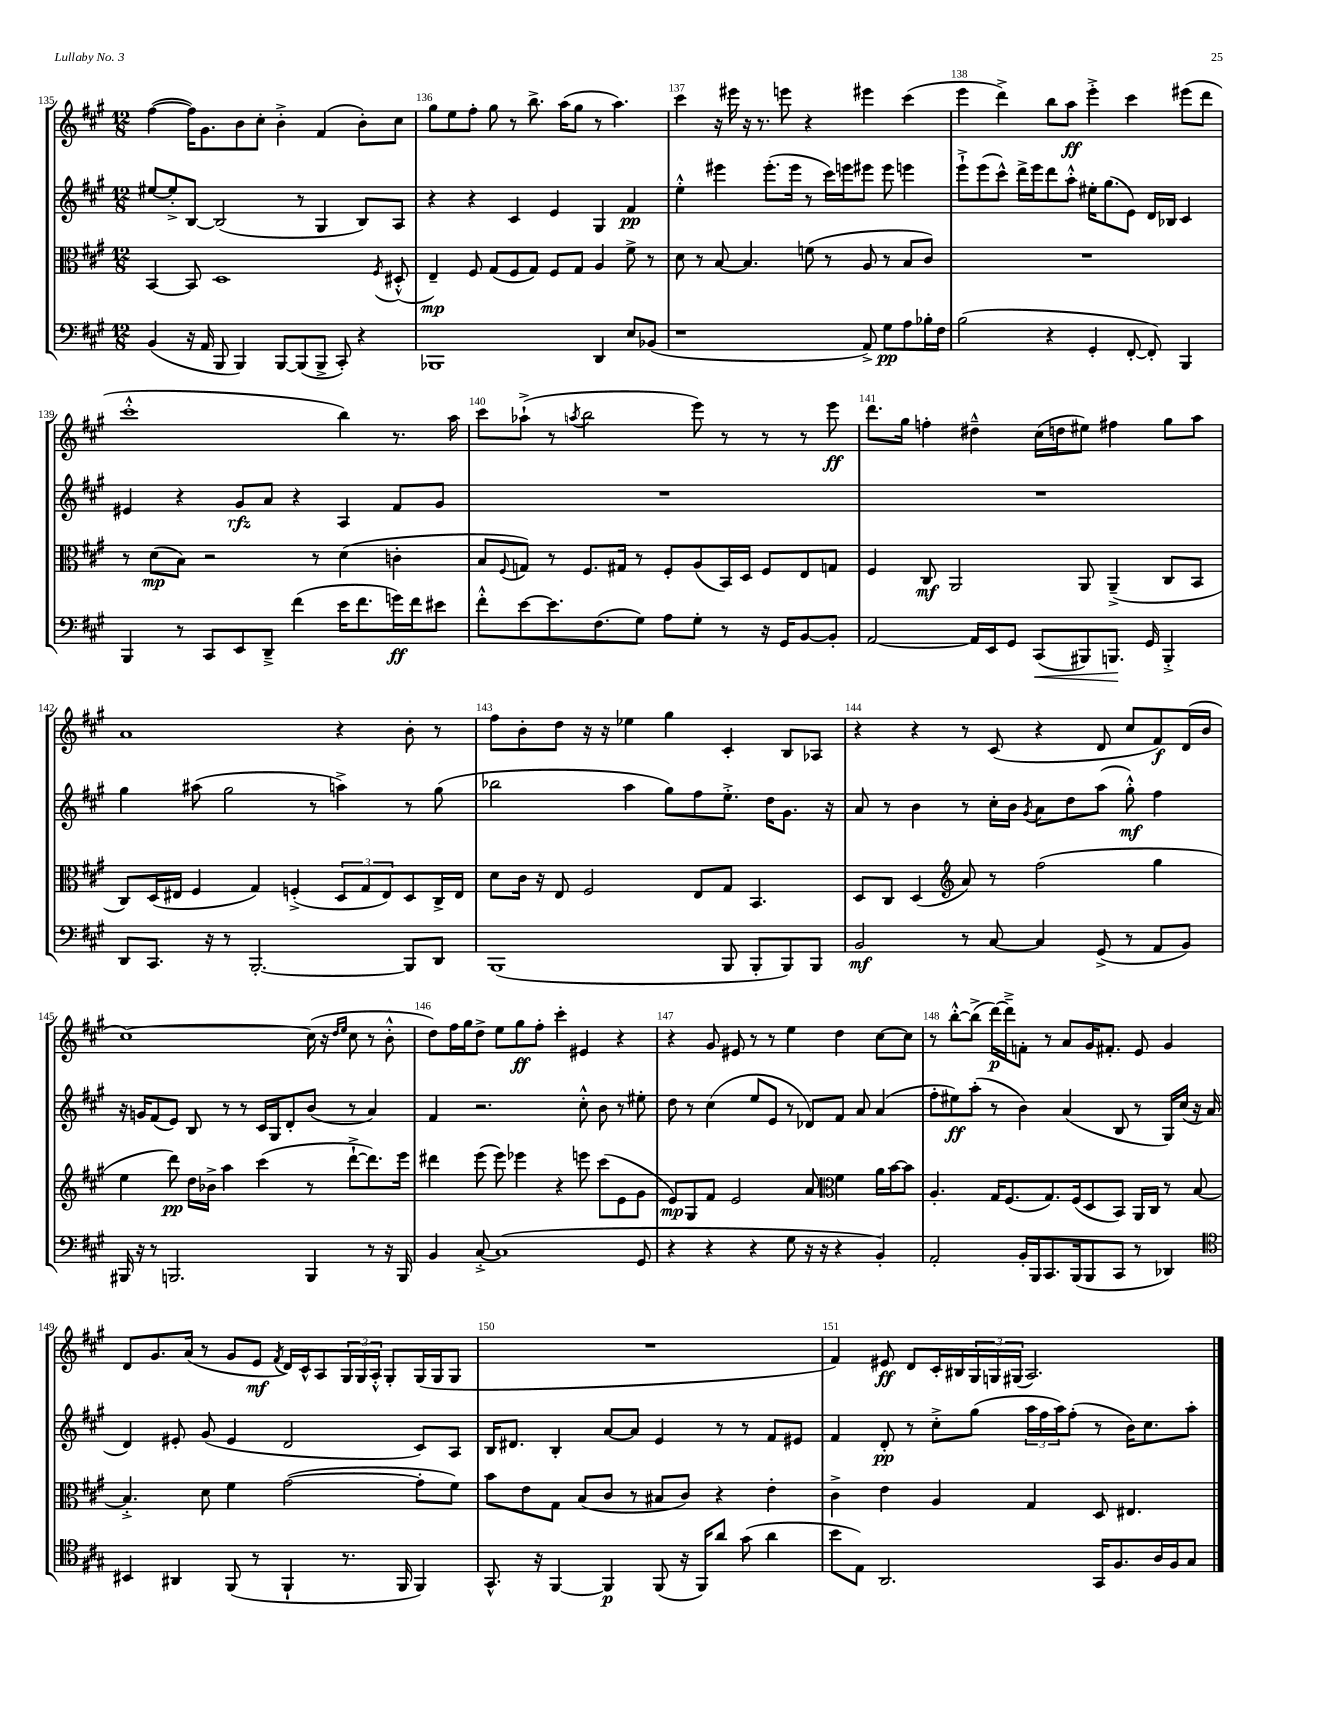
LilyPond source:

<<
\new StaffGroup <<
\new Staff = "s0" {
    \clef treble \key a \major \numericTimeSignature \time 12/8
    fis''4~( fis''16) gis'8. b'8 cis''8-. b'4-.-> fis'4( b'8-.) cis''8 |
    gis''8 e''8 fis''8-. gis''8 r8 b''8.-> a''16( gis''8 r8 a''4.) |
    cis'''4 r16 eis'''16 r16 r8. e'''8 r4 eis'''4 cis'''4( |
    e'''4 d'''4->) b''8 a''8\ff e'''4-.-> cis'''4 eis'''8( d'''8 |
    cis'''1-.-^ b''4) r8. a''16 |
    cis'''8 aes''8-!->( r8 \acciaccatura { a''8 } b''2 e'''8) r8 r8 r8 e'''8\ff |
    d'''8. gis''16 f''4-. dis''4---^ cis''16( d''16 eis''8) fis''4 gis''8 a''8 |
    a'1 r4 b'8-. r8 |
    fis''8 b'8-. d''8 r16 r16 ees''4 gis''4 cis'4-. b8 aes8 |
    r4 r4 r8 cis'8( r4 d'8 cis''8 fis'8\f) d'16( b'16 |
    cis''1~) cis''16( r16 \grace { d''16 e''16 } cis''8 r8 b'8-.-^ |
    d''8) fis''16 gis''16 d''8-> e''8 gis''8\ff fis''8-. cis'''4-. eis'4 r4 |
    r4 gis'8 eis'8 r8 r8 e''4 d''4 cis''8~ cis''8 |
    r8 b''8~-.-^ b''8->( d'''16~\p) d'''16---> f'8-. r8 a'8 gis'16 fis'8.-. e'8 gis'4 |
    d'8 gis'8. a'16( r8 gis'8 e'8\mf \acciaccatura { fis'8 } d'16) cis'16-^ a8 \tuplet 3/2 { gis16 gis16 a16-.-^ } gis8-. gis16( gis16 gis8 |
    R1. |
    fis'4) eis'8\ff d'8 cis'16-. bis16 \tuplet 3/2 { gis16 g16 gis16( } a2.) \bar "|." |
}
\new Staff = "s1" {
    \clef treble \key a \major \numericTimeSignature \time 12/8
    eis''8~ eis''8-.-> b8~ b2( r8 gis4 b8) a8 |
    r4 r4 cis'4 e'4 gis4 fis'4\pp |
    e''4-.-^ eis'''4 eis'''8.-.( eis'''16 r8 cis'''16) e'''16 eis'''8 eis'''8 e'''4 |
    e'''8-!-> e'''8( cis'''8-^) d'''16-> e'''16 d'''8 a''8-.-^ eis''16-. gis''8.( e'8) d'16 bes16 cis'4 |
    eis'4 r4 gis'8\rfz a'8 r4 a4 fis'8 gis'8 |
    R1. |
    R1. |
    gis''4 ais''8( gis''2 r8 a''4->) r8 gis''8( |
    bes''2 a''4 gis''8) fis''8 e''8.-.-> d''16 gis'8. r16 |
    a'8 r8 b'4 r8 cis''16-. b'16 \acciaccatura { gis'8 } a'8 d''8 a''8( gis''8-.-^\mf) fis''4 |
    r16 g'16 fis'8( e'8) b8 r8 r8 cis'16 gis16 d'8-. b'8( r8 a'4) |
    fis'4 r2. cis''8-.-^ b'8 r8 eis''8-. |
    d''8 r8 cis''4( e''8 e'8 r8 des'8) fis'8 a'8 a'4( |
    fis''8-. eis''8\ff) a''8-.( r8 b'4) a'4( b8 r8 gis16) cis''16( r16 a'16 |
    d'4) eis'8-. gis'8( eis'4 d'2 cis'8) a8 |
    b16 dis'8. b4-. a'8~ a'8 e'4 r8 r8 fis'8 eis'8 |
    fis'4 d'8-.\pp r8 cis''8-.-> gis''8( \tuplet 3/2 { a''16 fis''16 a''16) } fis''8-.( r8 b'16) cis''8. a''8-. \bar "|." |
}
\new Staff = "s2" {
    \clef alto \key a \major \numericTimeSignature \time 12/8
    b,4~ b,8 d1 \acciaccatura { fis8 } dis8-.-^( |
    e4--\mp) fis8 gis8( fis8 gis8) fis8 gis8 a4 fis'8-> r8 |
    d'8 r8 b8~ b4. f'8( r8 a8 r8 b8 cis'8) |
    R1. |
    r8 d'8\mp( b8) r2 r8 d'4( c'4-. |
    b8 \appoggiatura { fis8 } g8) r8 fis8. gis16 r8 fis8-. a8( b,16) d16 fis8 e8 g8 |
    fis4 cis8\mf a,2 a,8 a,4--->( cis8 b,8 |
    cis8) d16( eis16 fis4 gis4) f4-.->( \tuplet 3/2 { d8 gis8 eis8) } d8 cis16-> eis16 |
    d'8 cis'16 r16 e8 fis2 e8 gis8 b,4. |
    d8 cis8 d4( \clef treble a'8) r8 fis''2( gis''4 |
    e''4 d'''8\pp) d''16 bes'16-> a''4 cis'''4( r8 d'''8~-!-> d'''8.) e'''16 |
    dis'''4 e'''8( e'''8) ees'''4 r4 e'''8 cis'''8( e'8 gis'8 |
    e'8\mp) gis8 fis'8 e'2 a'8 \clef alto fis'4 a'16 b'16~ b'8 |
    a4.-. gis16 fis8.( gis8.) fis16( d8 b,8) a,16 cis16 r8 b8~ |
    b4.-.-> d'8 fis'4 gis'2~( gis'8-. fis'8) |
    b'8 e'8 gis8 b8( cis'8 r8 bis8 cis'8) r4 e'4-. |
    cis'4-> e'4 a4 gis4 d8 eis4. \bar "|." |
}
\new Staff = "s3" {
    \clef bass \key a \major \numericTimeSignature \time 12/8
    b,4( r16 a,16 b,,8 b,,4) b,,8~ b,,8( b,,8-> cis,8-.) r4 |
    bes,,1 d,4 e8 bes,8( |
    r1 a,8->) gis8\pp a8 bes16-. fis16 |
    b2( r4 gis,4-. fis,8~-. fis,8-.) b,,4 |
    b,,4 r8 cis,8 e,8 d,8---> fis'4( e'16 fis'8. g'16\ff) fis'16 eis'8 |
    fis'8-.-^ e'8~ e'8. fis8.( gis8) a8 gis8-. r8 r16 gis,16 b,8~ b,8-. |
    a,2~ a,16 e,16 gis,8 cis,8\<( bis,,8) b,,8.\! gis,16 b,,4-.-> |
    d,8 cis,8. r16 r8 b,,2.~-. b,,8 d,8 |
    b,,1( b,,8 b,,8-. b,,8) b,,8 |
    b,2\mf r8 cis8~ cis4 gis,8->( r8 a,8 b,8) |
    bis,,16 r16 r8 b,,2. b,,4 r8 r16 b,,16 |
    b,4 cis8~-.-> cis1( gis,8 |
    r4 r4 r4 gis8 r16 r16 r4 b,4-.) |
    a,2-. b,16-. b,,16 cis,8. b,,16( b,,8 cis,8 r8 des,4) |
    \clef tenor bis,4 ais,4 fis,8( r8 fis,4-! r8. fis,16 fis,4) |
    gis,8.-^ r16 fis,4~ fis,4\p fis,8( r16 fis,16) a'8 gis'8( a'4 |
    b'8 e8) a,2. gis,16 fis8. a16 fis16 gis8 \bar "|." |
}
>>
>>
\layout { \context { \Score currentBarNumber = #135 \override BarNumber.break-visibility = ##(#f #t #t) barNumberVisibility = #all-bar-numbers-visible } }
